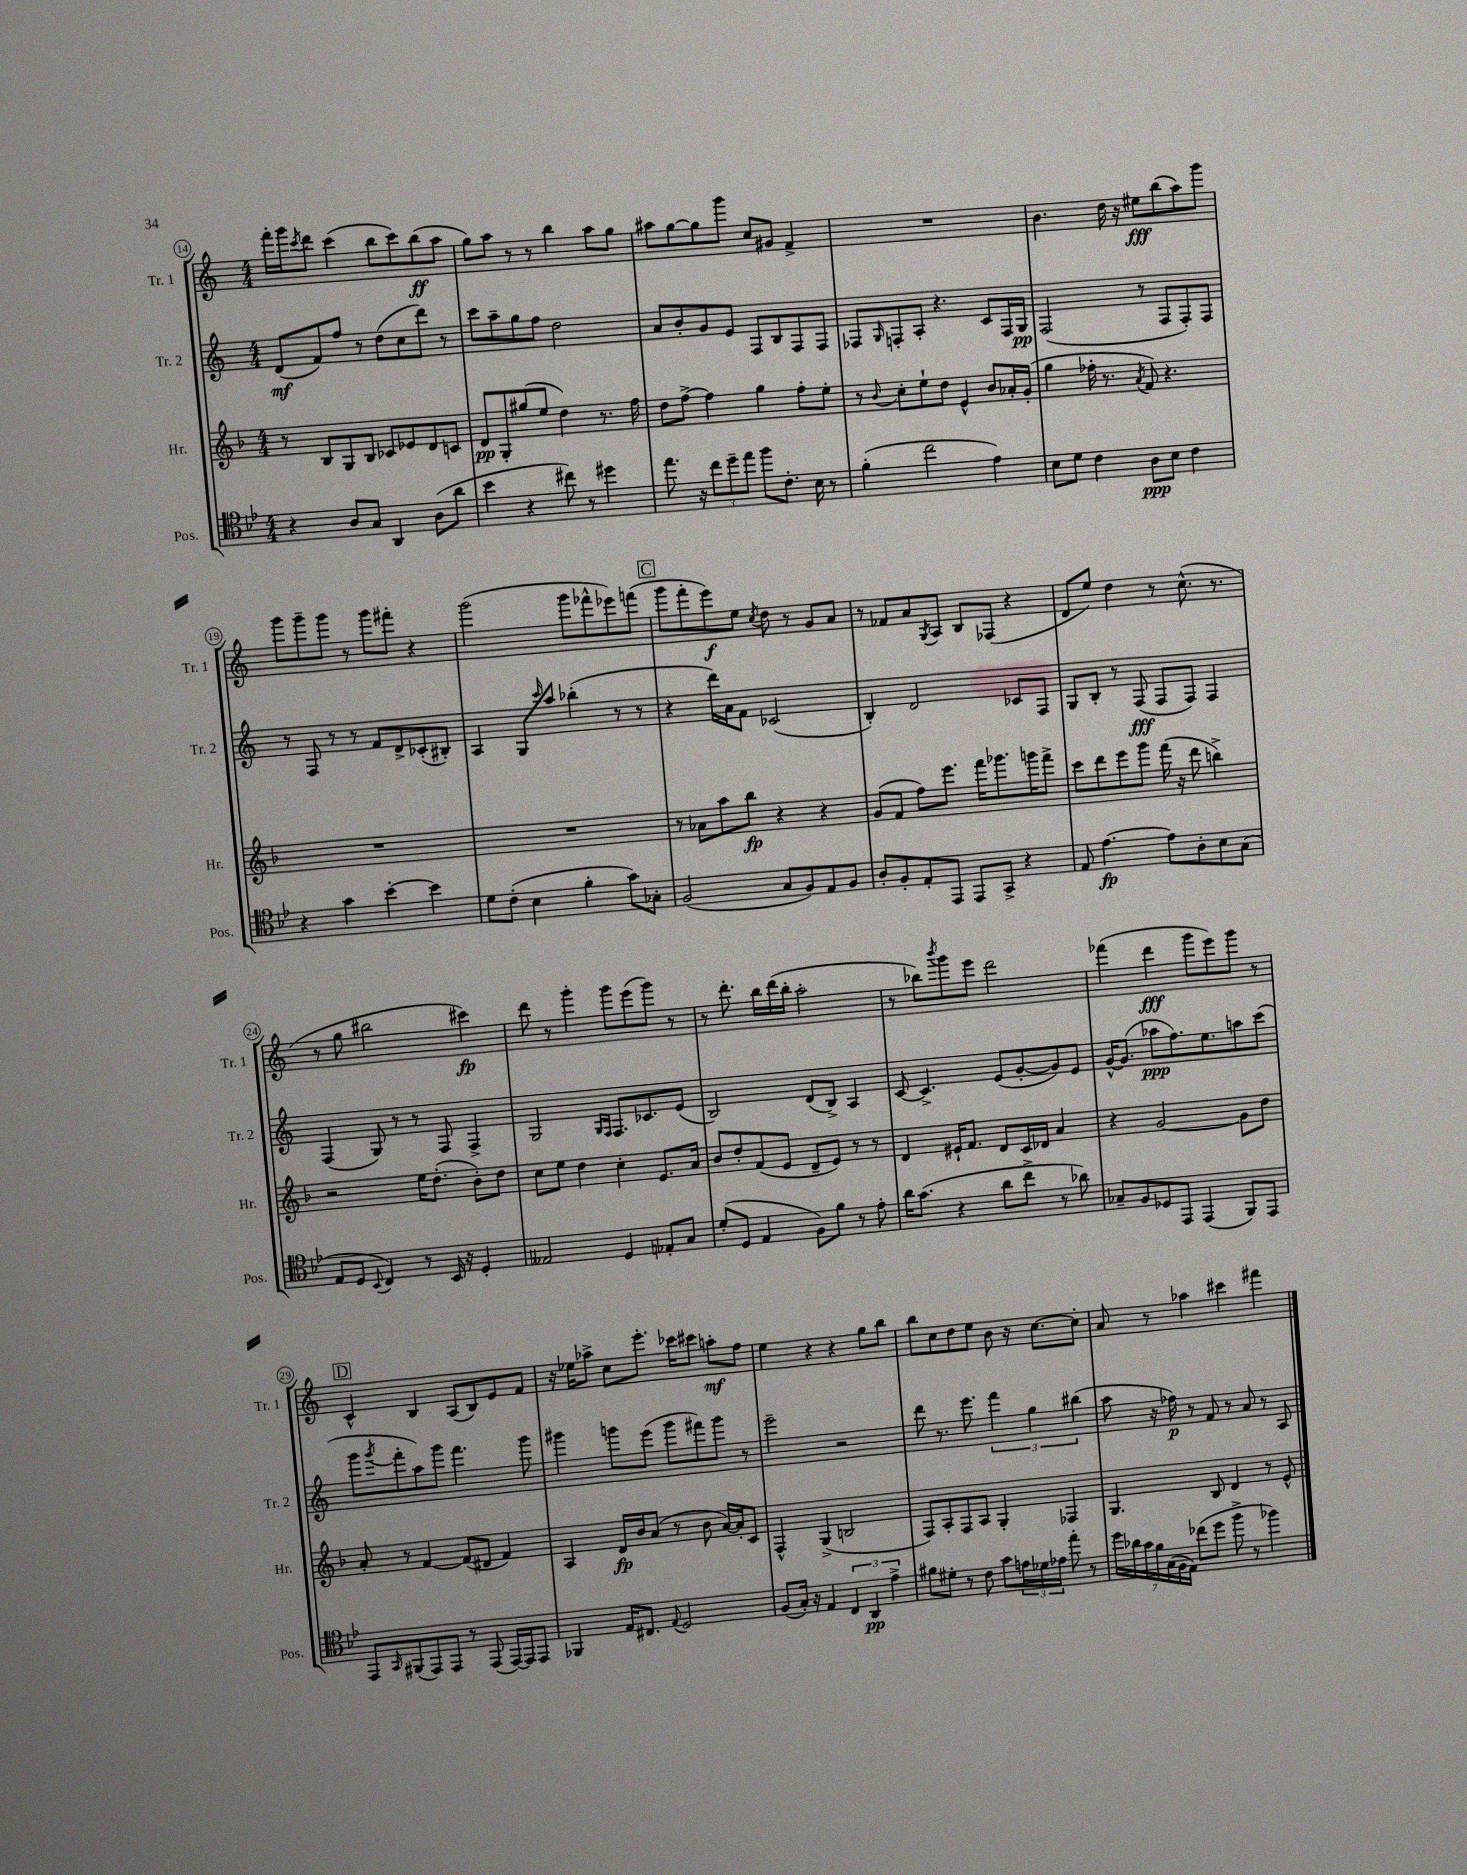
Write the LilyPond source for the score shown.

<<
\new StaffGroup <<
\new Staff = "s0" \with { instrumentName = "Tr. 1" shortInstrumentName = "Tr. 1" } {
    \clef treble \key c \major \numericTimeSignature \time 4/4
    f'''16-. g'''16 \acciaccatura { c'''8 } d'''8 c'''4( b''8 c'''8) b''8\ff( a''8 |
    g''8) a''8 r8 r8 b''4 a''8 g''8 |
    ais''8 g''8~ g''8 g'''8 c''8 gis'8 f'4-> |
    R1 |
    b'4. d''16 r16 eis''8\fff b''8( a''8) g'''8 |
    g'''8 g'''8-- g'''8 r8 g'''8 fis'''8-. r4 |
    g'''2( g'''8 fes'''8-^ ees'''8) f'''8( |
    \mark \markup { \box "C" } g'''8 f'''8-. e'''8\f) e''8 \acciaccatura { c''8 } d''8 r8 g'8 a'8 |
    r8 fes'8 a'8 \acciaccatura { g8 } a8 b8 fes8( r4 |
    d'8 e''8) d''4 r8 c''8.-^( r8. |
    r8 g''8 bis''2 cis'''4\fp) |
    d'''8 r8 g'''4-. g'''8 e'''8( g'''8) r8 |
    r8 d'''8.-. b''16 d'''16( b''16-. a''2-. |
    r8 bes''8) \acciaccatura { b'''8 } g'''8 e'''8 d'''2 |
    fes'''4( d'''4\fff g'''8 e'''8) g'''8 r8 |
    \mark \markup { \box "D" } c'4-^ b4 a8( b8) e'8 f'8 |
    r16 ees''16 aes''8-> c''8 e'''8.-. ces'''16 cis'''8 a''8-.\mf f''8 |
    e''4 r4 r4 g''8 b''8 |
    b''8 c''8 d''8 e''8 b'8 r16 c''8.~ c''8-. |
    a'8 r8 aes''4 cis'''4 fis'''4 \bar "|." |
}
\new Staff = "s1" \with { instrumentName = "Tr. 2" shortInstrumentName = "Tr. 2" } {
    \clef treble \key c \major \numericTimeSignature \time 4/4
    d'8\mf( f'8) f''8 r8 d''8( c''8 d'''8) r8 |
    c'''8 a''8-- g''8 f''8 d''2 |
    a'8 b'8-. g'8 e'8 f8 b8 f8 f8 |
    fes8 \grace { g16 } f8-. a8-. r4. c'8 f16 g16\pp |
    f2( r8 f8 f8-.) f8 |
    r8 f8 r8 r8 f'8 d'8-> ces'8-.( bis8-.) |
    a4 g8 \grace { c'''16 } a''8 bes''4-.( r8 r8 |
    \mark \markup { \box "C" } r4 d'''16) a'16 f'8 ces'2( |
    b4-.) d'2 ces'8 f8 |
    g8 b8-. r8 f8\fff( f8 f8) f4 |
    f4( g8) r8 r8 f8 f4-> |
    g2 \grace { g16 f16 } f8. ces'8. e'8( |
    b2) d'8( b8->) a4 |
    c'8~ c'4.-> e'8( g'8~-. g'8) e'8 |
    g'16~-^ g'8.( aes''8\ppp f''8.) e''8. a''8 c'''8( |
    \mark \markup { \box "D" } g'''8 \acciaccatura { g'''8 } f'''8-. a''8) g'''8 f'''4. g'''8 |
    gis'''4 g'''8 e'''8( g'''8 fis'''8) g'''8 r8 |
    e'''2-- r2 |
    d'''8 r8. e'''8. \tuplet 3/2 { f'''4 g''4 bis''4( } |
    a''8 r16 fes''16\p) r8 f'8 r8 a'8 r8 a8 \bar "|." |
}
\new Staff = "s2" \with { instrumentName = "Hr." shortInstrumentName = "Hr." } {
    \clef treble \key f \major \numericTimeSignature \time 4/4
    r8 bes8 g8 bes8 ces'8 ees'8 d'8 c'8 |
    d'8\pp g8-. gis''8( e''8 d''4) r8. f''16 |
    d''8 f''8~-> f''4 g''4 f''8-. e''8-. |
    r8 \appoggiatura { bes'8 } c''8-. e''8-! d''8 e'4-^ bes'8 aes'16-. g'16-.( |
    g''4 fes''16-. r8. \acciaccatura { a'8 } f'8) r4. |
    R1 |
    R1 |
    \mark \markup { \box "C" } r8 aes'8 a''8 bes''8\fp r4 r4 |
    g'8( f'8 f''8) e'''8. f'''16 ges'''8. g'''16 f'''8-> |
    c'''8 d'''8 e'''8 g'''8 f'''16( r16 d'''8 b''4->) |
    r2 e''16 d''8.-.( bes'8-.) d''8 |
    c''8 e''8 d''4 c''4-. e'8. a'16 |
    bes'8 d''8-. f'8( e'8 d'8-- e'8) r8 r8 |
    d'4 eis'16-! f'8. d'8 c'16 des'16 a'4 |
    r4 g'2~ g'8 d''8 |
    \mark \markup { \box "D" } a'8-. r8 f'4~ f'8( dis'8 f'4) |
    a4 d'16\fp bes'16 a'8( r8 bes'8 a'16~) a'16-. c'8 |
    f4-^ g4->( b2 |
    f8) a8-. f8 a8 g4-. fes4 |
    g4. bes8 d'4 r8 e'8-^ \bar "|." |
}
\new Staff = "s3" \with { instrumentName = "Pos." shortInstrumentName = "Pos." } {
    \clef tenor \key bes \major \numericTimeSignature \time 4/4
    r4 a8 g8 a,4 a8( a'8 |
    bes'4 r4 cis''8) r8 dis''4 |
    ees''8. r16 \tuplet 3/2 { c''8 d''8-- ees''8 } f''8 c'8.-. bes16 r8 |
    f'4-.( c''2 ees'4) |
    bes8 d'8 c'4 a8\ppp bes8 c'4 |
    r4 g'4 bes'4~-. bes'4 |
    d'8 c'8-.( bes4 f'4-. g'8) ges8-. |
    \mark \markup { \box "C" } f2( g8 f8) ees8 f8 |
    a8-. f8-. ees8-. ees,8 ees,8 g,8-> r4 |
    ees8 ees'4.~\fp ees'8 a8-. bes8 g8( |
    ees8 d8 \appoggiatura { bes,8 } c4) r8 bes,16 r16 d4-. |
    eeses2 d4 ees8-. g8 |
    d'8-.( d8 ees4 f8) f'8 r8 ees'8-. |
    a'16 g'8.( r4 a'8 c''8-> r8 aes'8) |
    ges8-- f8 des8 ees,8 ees,4( f,8) ees,8 |
    \mark \markup { \box "D" } ees,8 \grace { g,16 } fis,8( ees,8) ees,8 r8 ees,8( ees,16~) ees,16 ees,8 |
    fes,4 ees16 cis8. \appoggiatura { ees8 } d2 |
    f8( g16-.) r16 ees4 \tuplet 3/2 { c4 a,4\pp ees'4-> } |
    fis'8 dis'8-. r8 c'8 g'8 \tuplet 3/2 { e'16 des'16 ees'16 } ees''8-. r8 |
    \tuplet 7/4 { d''16 aes'16 g'16 f'16 g16( f16 ees16) } ces''8( d''8 f''8-> r8 fes''4) \bar "|." |
}
>>
>>
\layout { \context { \Score currentBarNumber = #14 \override BarNumber.stencil = #(make-stencil-circler 0.1 0.3 ly:text-interface::print) } }
